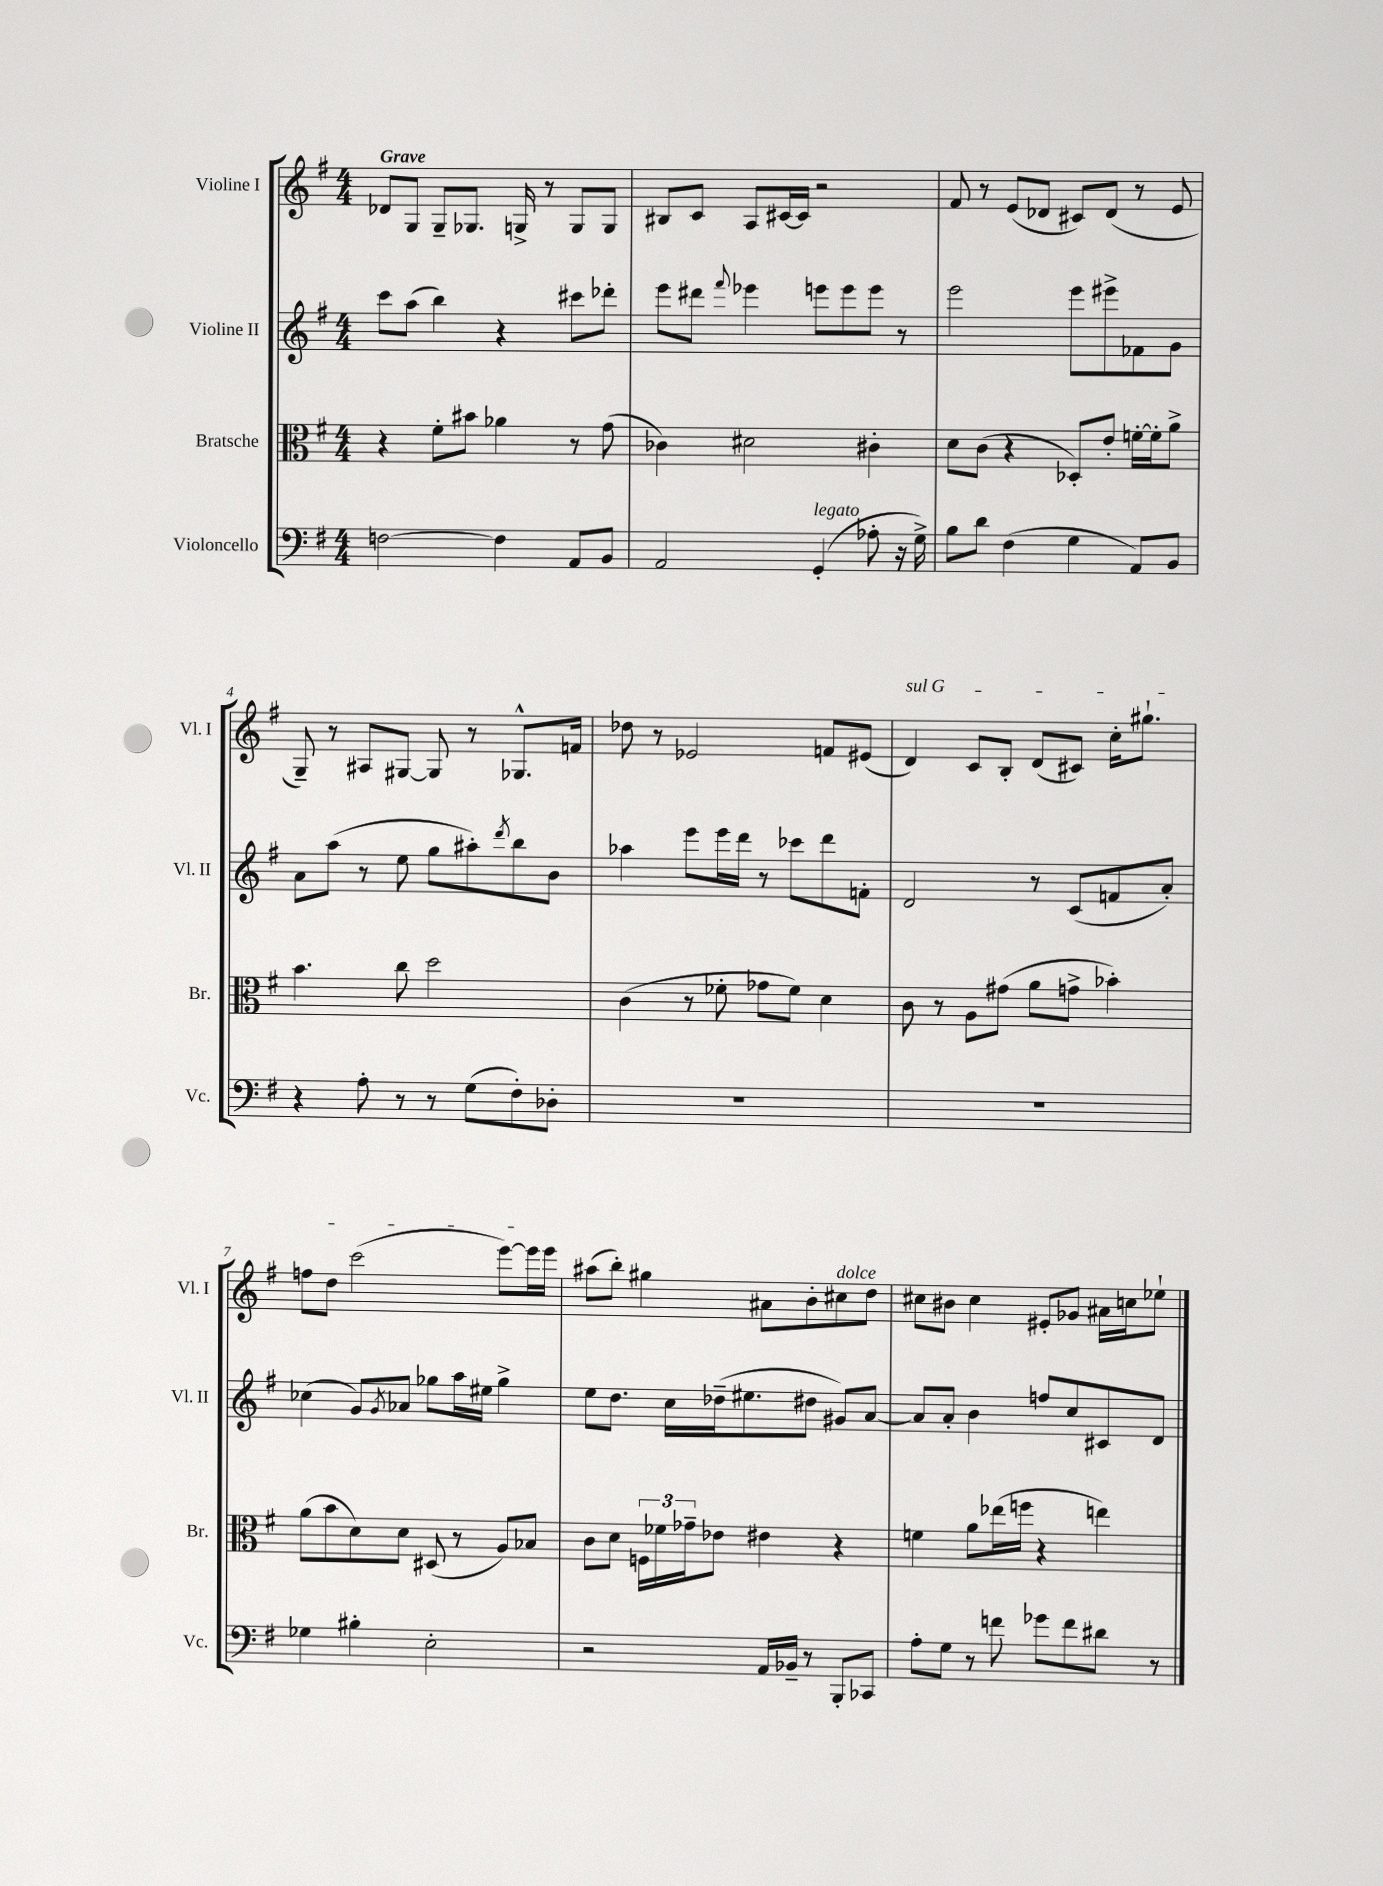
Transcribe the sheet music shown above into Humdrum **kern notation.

**kern	**kern	**kern	**kern
*staff4	*staff3	*staff2	*staff1
*clefF4	*clefC3	*clefG2	*clefG2
*k[f#]	*k[f#]	*k[f#]	*k[f#]
*M4/4	*M4/4	*M4/4	*M4/4
[2F	4r	8ccc	8d-
.	.	(8aa	8G
.	8f#'	4bb)	8G~
.	8b#	.	8.G-
4F]	4a-	4r	.
.	.	.	16G^
.	.	.	8r
8AA	8r	8ccc#	8G
8BB	(8g	8ddd-'	8G
=	=	=	=
2AA	4c-)	8eee	8B#
.	.	8ddd#	8c
.	.	8qqfff#	.
.	2d#	4eee-	8A
.	.	.	[16c#
.	.	.	16c#]
(4GG'	.	8eee	2r
.	.	8eee	.
8A-'	4c#'	8eee	.
16r	.	8r	.
16G^)	.	.	.
=	=	=	=
8B	8d	2eee	8f#
8d	(8c	.	8r
(4F#	4r	.	(8e
.	.	.	8d-
4G	8D-')	8eee	8c#)
.	8e'	8eee#^	(8d-
8AA)	[16f'	8f-	8r
.	16f']	.	.
8BB	8a^	8g	8e
=	=	=	=
4r	4.b	8a	8G~)
.	.	(8aa	8r
8A'	.	8r	8A#
8r	8cc	8ee	[8G#
8r	2dd	8gg	8G#]
(8G	.	8aa#')	8r
.	.	8qddd	.
8F#')	.	8bb	8.G-^^
8D-'	.	8b	.
.	.	.	16f
=	=	=	=
1r	(4c	4aa-	8dd-
.	.	.	8r
.	8r	8eee	2e-
.	8f-'	16eee	.
.	.	16ddd	.
.	8g-	8r	.
.	8f-)	8ccc-	.
.	4d	8ddd	8f
.	.	8f'	(8e#
=	=	=	=
1r	8c	2d	4d)
.	8r	.	.
.	8A	.	8c
.	(8g#	.	8B'
.	8a	8r	(8d
.	8g^	(8c	8c#)
.	4b-')	8f	16cc'
.	.	.	8.gg#`
.	.	8a')	.
=	=	=	=
4G-	(8a	(4cc-	8ff
.	8b	.	8dd
4B#'	8d)	8g)	(2ccc
.	.	8qg	.
.	8d	8a-	.
2E'	(8D#	8gg-	.
.	8r	16aa	.
.	.	16ee#	.
.	8A)	4gg-^	[8eee)
.	8B-	.	16eee]
.	.	.	16eee
=	=	=	=
2r	8c	8ee	(8aa#
.	8d	8.dd	8bb')
.	24F	.	4gg#
.	24f-	.	.
.	.	16cc	.
.	24g-~	.	.
.	8e-	(16dd-~	.
.	.	8.ee#	.
16AA	4e#	.	8a#
16BB-~	.	.	.
8r	.	8dd#	8b'
8BBB'	4r	8g#)	8cc#
8CC-	.	[8a	8dd
=	=	=	=
8A'	4f	8a]	8cc#
8G	.	8a'	8b#
8r	8a	4b	4cc#
8f	(16ee-	.	.
.	16ff	.	.
8g-	4r	8ff	8e#'
8f	.	8cc	8g-
8d#	4ee)	8c#	16a#
.	.	.	16cc
8r	.	8d	8ee-`
==	==	==	==
*-	*-	*-	*-
